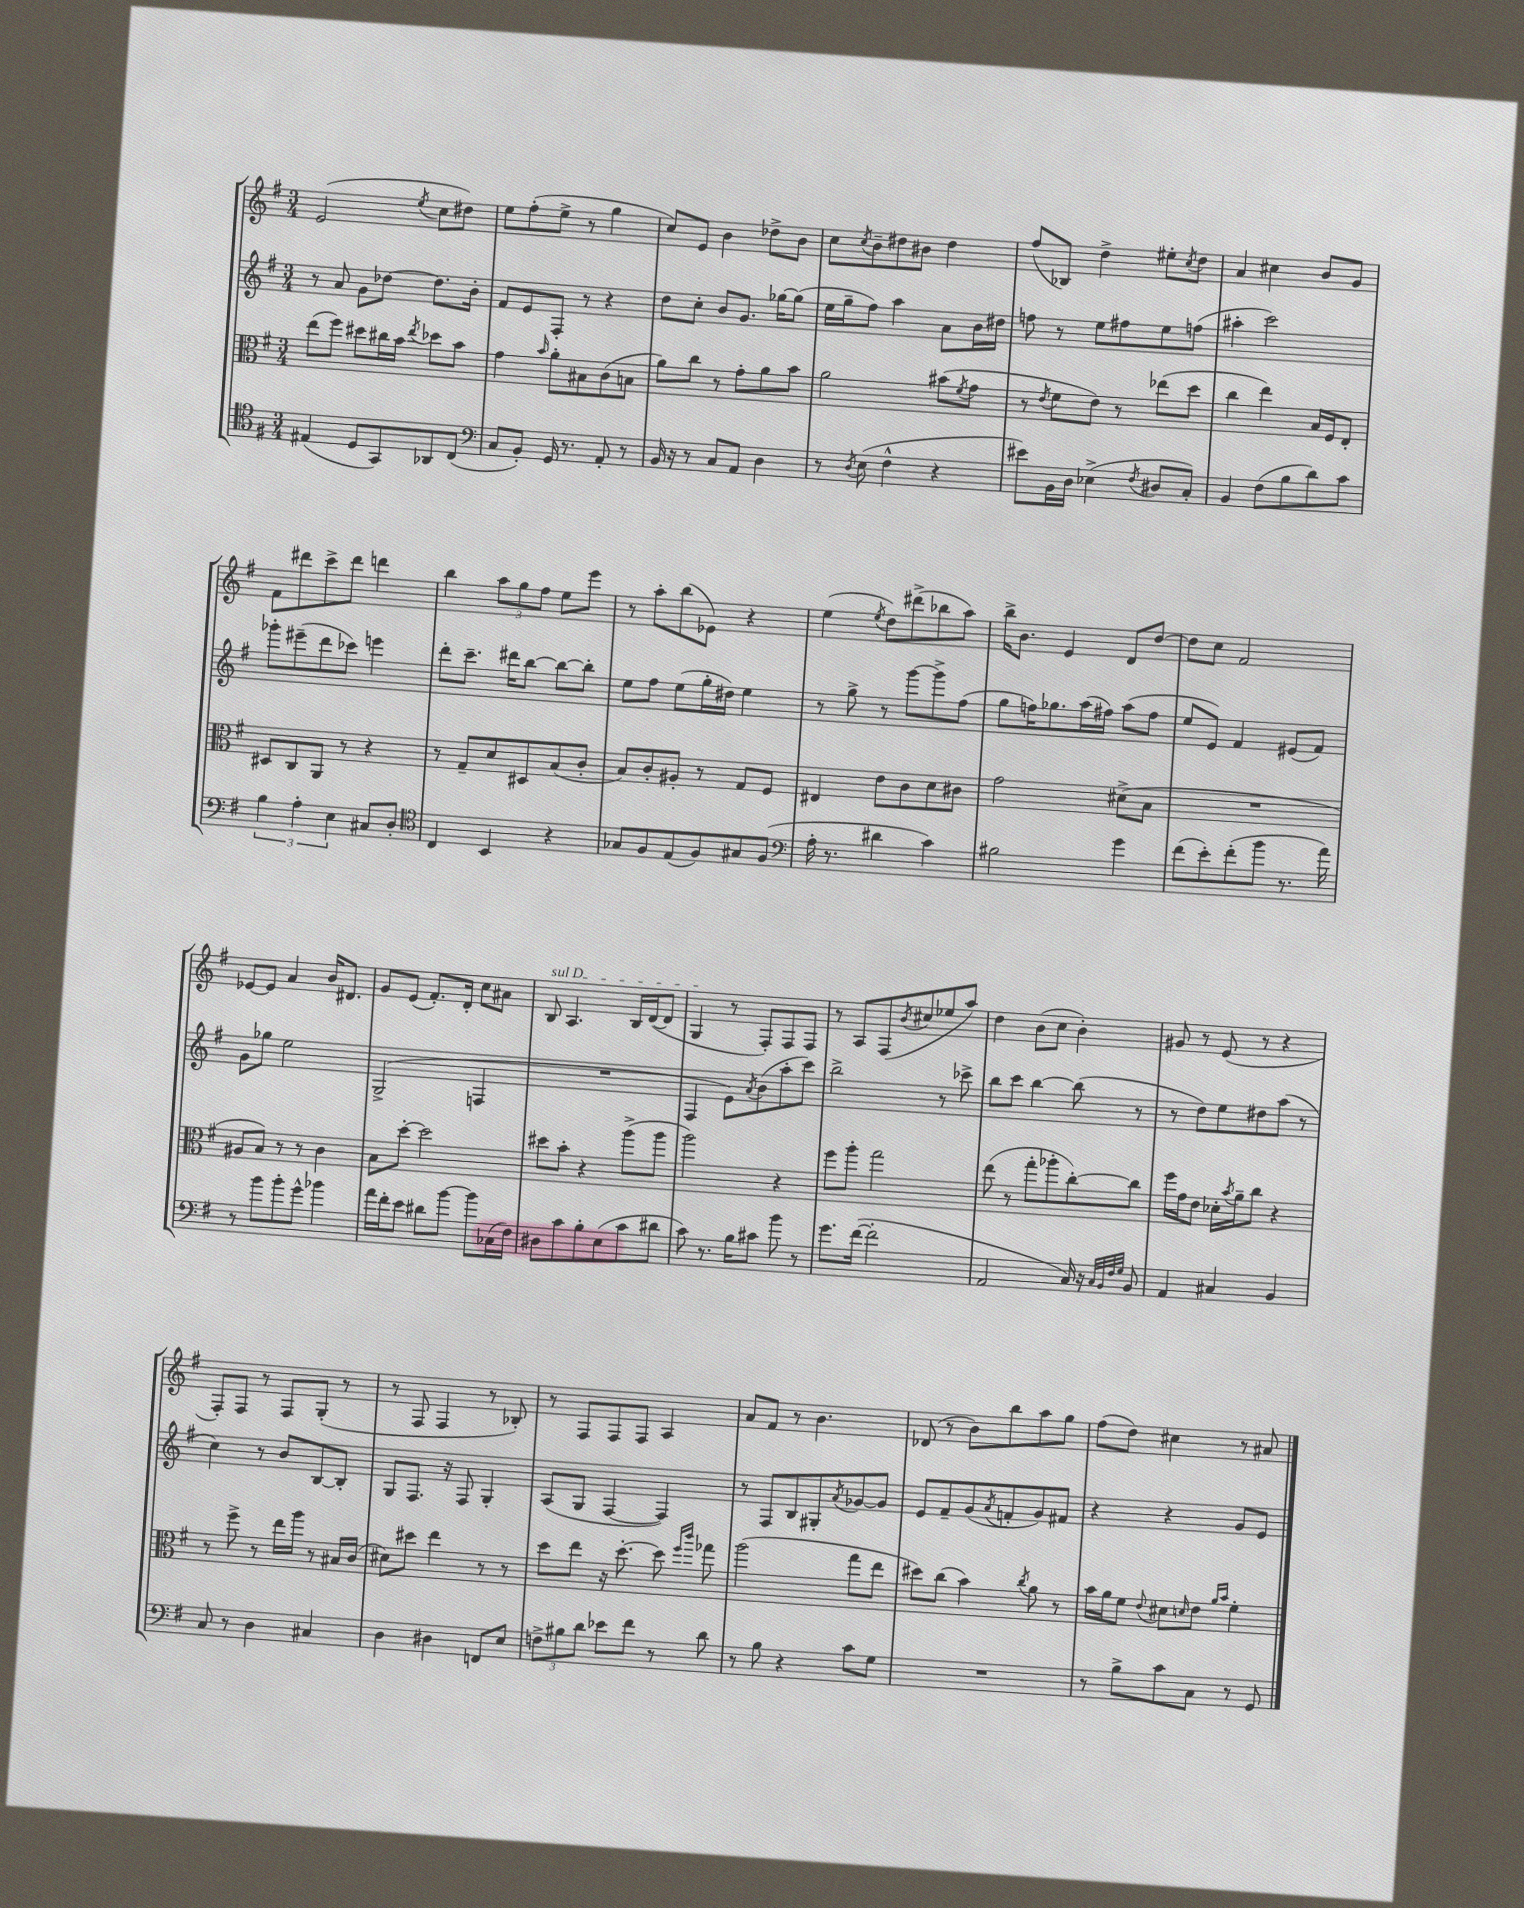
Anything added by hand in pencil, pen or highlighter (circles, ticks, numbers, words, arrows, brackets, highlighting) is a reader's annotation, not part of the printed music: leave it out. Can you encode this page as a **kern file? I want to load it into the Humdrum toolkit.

**kern	**kern	**kern	**kern
*staff4	*staff3	*staff2	*staff1
*clefC4	*clefC3	*clefG2	*clefG2
*k[f#]	*k[f#]	*k[f#]	*k[f#]
*M3/4	*M3/4	*M3/4	*M3/4
(4E#	(8ee	8r	(2e
.	8ff#)	8a	.
8D	8dd#	8g	.
8GG)	16cc#	[8dd-	.
.	16b	.	.
.	8qee	.	8qee
8AA-	8dd-	8.dd-]	8cc
(8C	8b	.	8dd#)
.	.	16b'	.
=	=	=	=
*clefF4	*	*	*
8C	4g	8f#	8ee
8BB')	.	8e	(8ff#'
.	16qqb	.	.
16GG	8a'	8F#'	8ee^
8.r	.	.	.
.	8B#	8r	8r
8AA'	(8c	4r	4gg
8r	8B	.	.
=	=	=	=
16BB	8a)	8dd	8cc)
16r	.	.	.
8r	8cc	8cc'	8e
8C	8r	8b	4b
8AA	8g'	8.g	.
4D	8a	.	8dd-^
.	.	[16gg-	.
.	8b	(8gg-]	8b
=	=	=	=
8r	2a	16ee	8cc
.	.	16gg~	.
8qD	.	.	8qcc
(8E	.	8ff#)	8b~
4F#^^	.	4aa	8dd#
.	.	.	8b#
4r	(8b#	8a	4dd#
.	8qf#	.	.
.	8g	16b	.
.	.	16dd#	.
=	=	=	=
8e#)	8r	8ff	(8ff#
.	8qe	.	.
16BB	8f#	8r	8B-)
16D	.	.	.
(4E-^	8e)	8ee	4dd^
.	8r	8ff#	.
8qF#	.	.	.
8D#	(8ee-	8ee	8ee#'
.	.	.	8qcc
8C')	8dd	(8ff	8dd
=	=	=	=
4BB	4cc	4aa#'	4a
(8F#	4ee)	2ccc)	4cc#
8B	.	.	.
8d)	16B	.	8b
.	16F#	.	.
8c	8E'	.	8g
=	=	=	=
6B	8D#	8ggg-'	8f#
.	8C	(8eee#~	8ddd#
6A'	.	.	.
.	8AA	8ddd	8ccc^
6E	.	.	.
.	8r	8ccc-)	8ddd#
8C#	4r	4eee	4ddd
8D'	.	.	.
=	=	=	=
*clefC4	*	*	*
4C	8r	8ddd'	4bb
.	8G~	8.ccc~	.
4BB	8d	.	12aa
.	.	16ddd#	.
.	.	.	12gg
.	8D#	[8bb	.
.	.	.	12ff#
4r	(8B	8bb_	8ee
.	8c'	8bb']	8eee
=	=	=	=
8G-	8B)	8ee	8r
8F#	8c'	8ff#	8aa'
(8E	8A#'	(8ee	(8bb
8F#)	8r	16gg'	8e-)
.	.	16dd#)	.
8G#	8G	4ee	4r
(8F#	8F#	.	.
=	=	=	=
*clefF4	*	*	*
16A'	4E#	8r	(4ee
8.r	.	.	.
.	.	8gg^	.
.	.	.	8qee
4d#	8e	8r	8dd)
.	8c	[8ggg	(8ddd#^
4c)	8d	8ggg^]	8bb-
.	8c#	(8ff#	8aa)
=	=	=	=
2B#	2g	8gg	16bb^
.	.	.	8.b
.	.	16ff)	.
.	.	8.gg-	.
.	.	.	4e
.	.	(16aa	.
.	.	16ff#)	.
4g	(8d#^	(8aa	8d
.	8B	8ff#	[8dd
=	=	=	=
(8f#	2.r	8ee	8dd]
8e')	.	8e)	8cc
(8f#'	.	4f#	2f#
8b	.	.	.
8.r	.	(8e#	.
.	.	8f#)	.
16a)	.	.	.
=	=	=	=
8r	8A#	8g	[8e-
8b	8B)	8gg-	8e-]
8b'	8r	2ee	4a
8g^^	8r	.	.
4b-	4c	.	16b
.	.	.	8.d#
=	=	=	=
16a	8B	(2G^	8g
16f#'	.	.	.
8e	[8dd'	.	(8e
8d#	2dd]	.	8.f#')
[8b	.	.	.
.	.	.	16d'
8b]	.	4F	8cc
(16C-	.	.	8a#
16F#)	.	.	.
=	=	=	=
8D#	8dd#	2.r	8B
8c	8b'	.	4.A
8B'	4r	.	.
(8E	.	.	.
8c	(8aa^	.	16B
.	.	.	([16d
8d#	8aa	.	8d]
=	=	=	=
8c)	2aa)	4F#	4G
8.r	.	.	.
.	.	8e)	8r
16B	.	.	.
.	.	8qa	.
8c#	.	(8b	8F#')
8b	4r	8aa'	8F#
8r	.	8ccc)	8F#
=	=	=	=
8.g	8ff#	2bb^	8r
.	8aa'	.	8A
([16f#	.	.	.
2f#']	2gg	.	(8F#
.	.	.	8qb
.	.	.	8cc#
.	.	8r	8ee-
.	.	8ccc-^	8aa)
=	=	=	=
2AA	(8ee	8bb	4dd
.	8r	8ccc	.
.	8gg'	[4bb	(8b
.	8aa-'	.	8cc
16C)	[8cc')	(8bb]	4b')
16r	.	.	.
32qqC	.	.	.
32qqBB	.	.	.
32qqF#	.	.	.
32qqG	.	.	.
8BB	8cc]	8r	.
=	=	=	=
4AA	16ff#	8r	8g#
.	16g	.	.
.	8e	8dd)	8r
4C#	16d-'	8ee	(8e
.	8qb	.	.
.	16a~	.	.
.	8cc	8dd#	8r
4BB	4r	(8aa	4r
.	.	8r	.
=	=	=	=
8C	8r	4cc)	8F#')
8r	8ff#^	.	8F#
4D	8r	8r	8r
.	16ee	8b	8F#
.	16aa	.	.
4C#	8r	[8B	(8G'
.	16B#	8B']	8r
.	(16c	.	.
=	=	=	=
4D	8d#)	8G	8r
.	8dd#	8.F#	8F#
4D#	4ee	.	4F#
.	.	16r	.
.	.	8F#	.
8FF	8r	4G'	8r
8E	8r	.	8B-')
=	=	=	=
12F^	8dd	(8A	8r
12B#	.	.	.
.	8ee	8G	8F#
12d	.	.	.
8e-	16r	[4F#	8F#
.	[8.dd'	.	.
8f#	.	.	8F#
8r	8dd]	4F#])	4A
.	16qqff#	.	.
.	16qqccc	.	.
8d	8gg-	.	.
=	=	=	=
8r	(2aa	8r	8a
8B	.	8F#	8f#
4r	.	8B	8r
.	.	8G#'	4.b
.	.	8qa	.
8c	8gg	[8g-	.
8G	8ee	8g-]	.
=	=	=	=
2.r	8dd#)	8e	(8d-
.	(8cc	8f#~	8r
.	4b)	(8g	8b)
.	.	8qa	.
.	.	8f'	8bb
.	8qcc	.	.
.	8a	8g)	8aa
.	8r	8f#	8gg
=	=	=	=
8r	16b	4r	(8ff#
.	16a	.	.
8B^	8f#	.	8dd)
.	8qqe	.	.
8c	8d#	4r	4cc#
.	16qqd	.	.
8C	8e	.	.
.	16qqa	.	.
.	16qqb	.	.
8r	4f#'	8g	8r
8GG	.	8e	8a#
==	==	==	==
*-	*-	*-	*-
